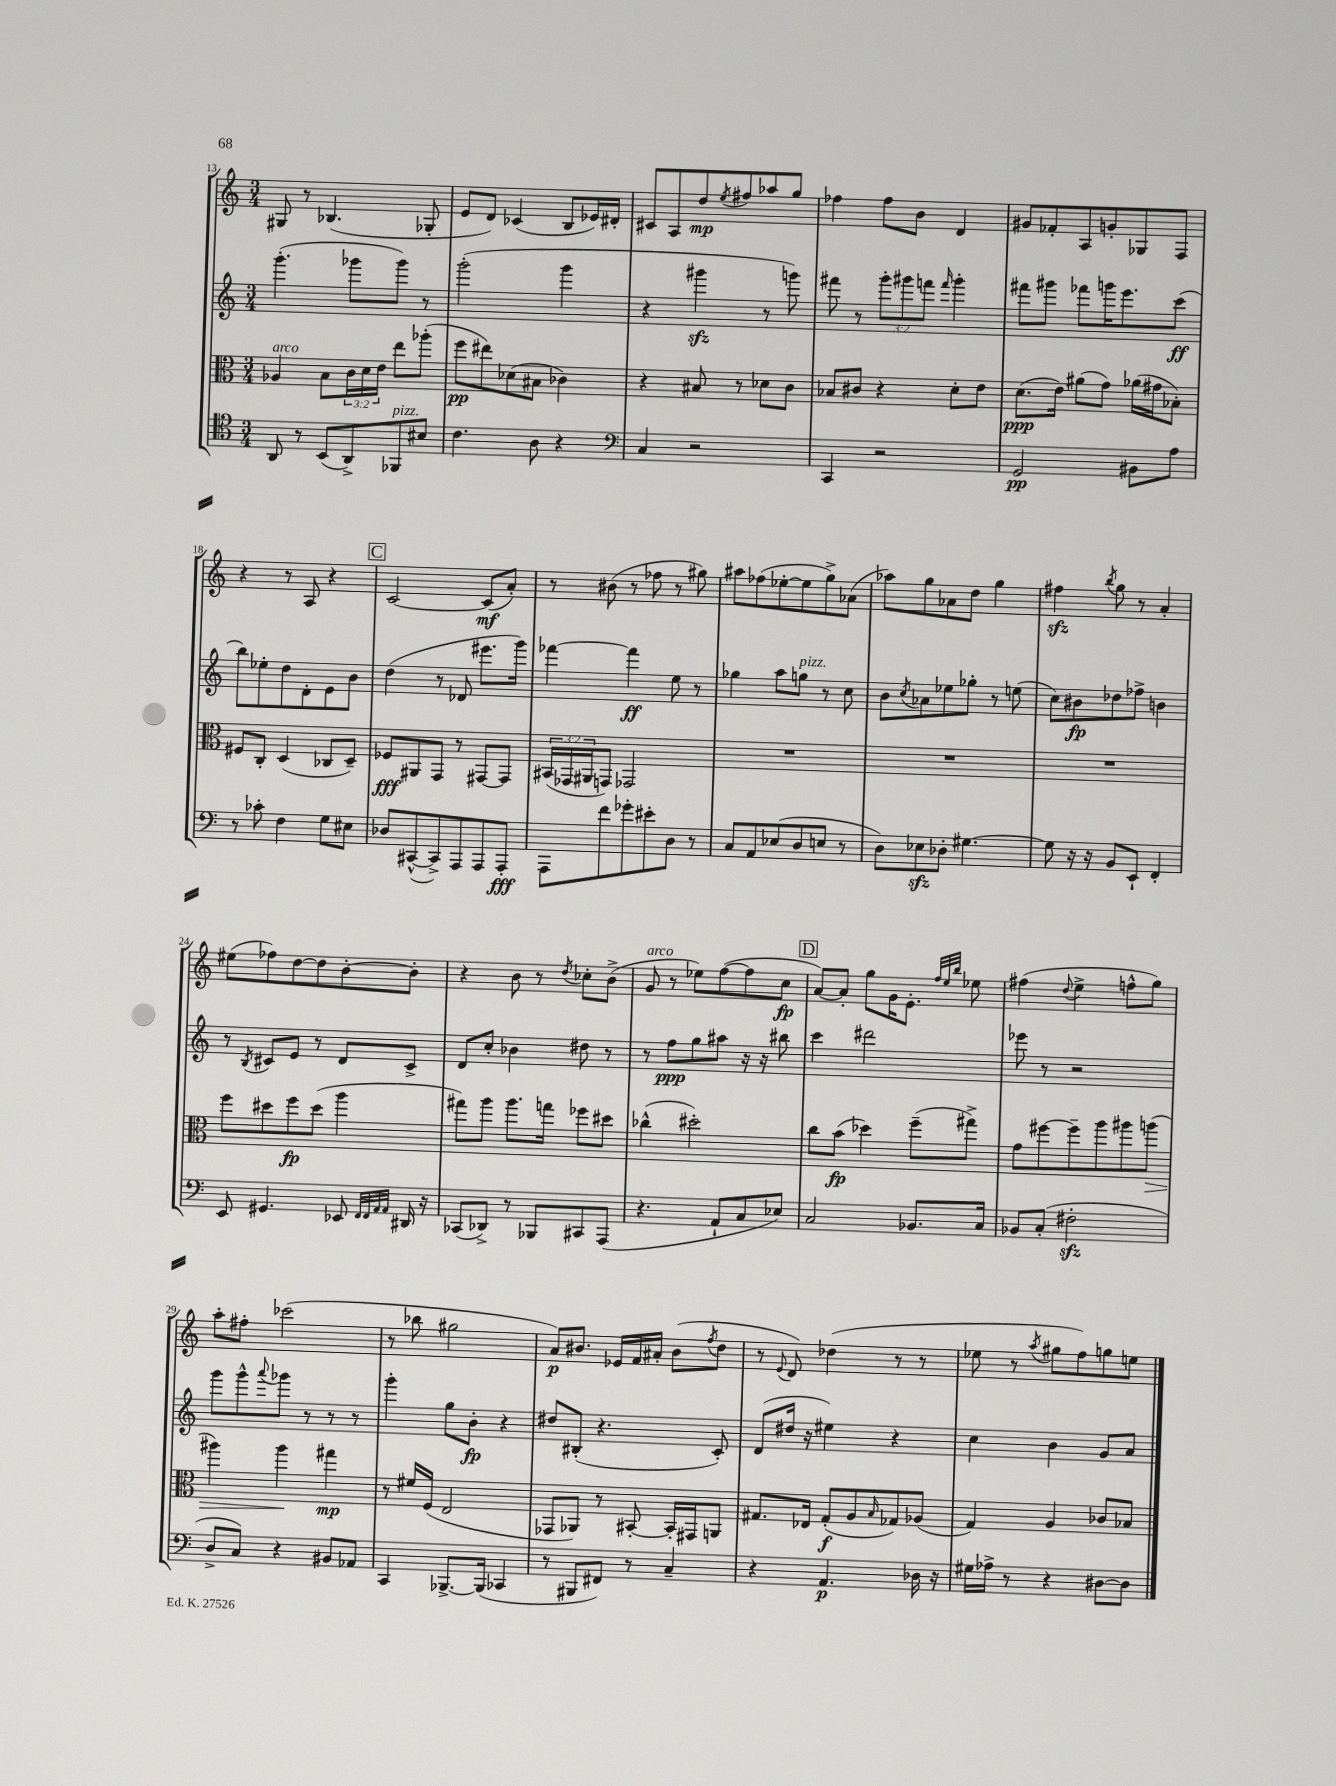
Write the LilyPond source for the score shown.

<<
\new StaffGroup <<
\new Staff = "s0" {
    \clef treble \key c \major \numericTimeSignature \time 3/4
    gis8 r8 bes4.( ges8-. |
    e'8 d'8) ces'4( b8 ees'16) dis'16-. |
    cis'8 a8 d''8\mp \acciaccatura { e''8 } fis''8 aes''8 g''8 |
    fes''4 fes''8 b'8 d'4 |
    gis'8 fes'8-. a8 g'8-. ges8 f8 |
    r4 r8 a8 r4 |
    \mark \markup { \box "C" } c'2~ c'8\mf( a'8-.) |
    r8 bis'8( r8 fes''8 r8 gis''8) |
    ais''8 fes''8( ees''8~-. ees''8 g''8->) aes'8( |
    aes''8) g''8 aes'8 d''8 g''4 |
    fis''4\sfz \acciaccatura { b''8 } g''8 r8 a'4-. |
    eis''8( fes''8) d''8~ d''8 b'8~-. b'8-. |
    r4 b'8 r8 \acciaccatura { d''8 } ces''8-. b'8->( |
    g'8^\markup { \italic "arco" } r8 ees''8) f''8~( f''8 c''8\fp |
    \mark \markup { \box "D" } a'8~) a'8-. g''8 g'16 e'8.-. \grace { f''32 e''32 b''32 } ees''8 |
    fis''4( \appoggiatura { d''8 } e''4-> f''8-^ g''8) |
    a''8-. fis''8-. ces'''2( |
    r8 bes''8 gis''2 |
    a'8\p) bis'8. ees'16 f'16 ais'16-. bis'8( \acciaccatura { f''8 } d''8 |
    r8 \appoggiatura { e'8 } d'8) des''4( r8 r8 |
    ees''8 r8 \acciaccatura { a''8 } gis''8 f''8) g''8 e''8 \bar "|." |
}
\new Staff = "s1" {
    \clef treble \key c \major \numericTimeSignature \time 3/4 \override Staff.TupletNumber.text = #tuplet-number::calc-fraction-text
    g'''4.-.( ges'''8 ges'''8) r8 |
    g'''2-.( g'''4 |
    r4 gis'''4\sfz r8 g'''8) |
    fis'''8 r8 \tuplet 3/2 { g'''8-. gis'''8 f'''8 } \grace { f'''16 } gis'''4-. |
    fis'''8 gis'''8 fes'''8 g'''16 e'''8. c'''8\ff( |
    b''8) ees''8-. d''8 d'8-. e'8 b'8 |
    \mark \markup { \box "C" } d''4( r8 des'8 eis'''8. g'''16) |
    fes'''4~ fes'''4\ff e''8 r8 |
    ges''4 a''8 g''8^\markup { \italic "pizz." } r8 c''8 |
    b'8 \acciaccatura { c''8 } aes'8 ees''8 ges''8-. r8 e''8( |
    c''8) bis'8\fp des''8 fes''8-> b'4 |
    r8 \acciaccatura { b8 } cis'8 e'8 r8 d'8 cis'8-> |
    d'8 c''8-. bes'4 dis''8 r8 |
    r8 f''8\ppp g''8 ais''8 r16 r16 bis''8 |
    \mark \markup { \box "D" } c'''4 dis'''2 |
    ees'''8 r8 r2 |
    g'''8 g'''8-^ \appoggiatura { a'''8 } ges'''8 r8 r8 r8 |
    g'''4-. g''8 b'8-.\fp r4 |
    dis''8 bis8-.( r4. c'8-.) |
    d'8( dis''16 r16 eis''4) r4 |
    c''4 b'4 g'8 a'8 \bar "|." |
}
\new Staff = "s2" {
    \clef alto \key c \major \numericTimeSignature \time 3/4 \override Staff.TupletNumber.text = #tuplet-number::calc-fraction-text
    aes4^\markup { \italic "arco" } b8 \tuplet 3/2 { c'16 d'16 e'16 } e''8 aes''8-.( |
    f''8\pp eis''8) des'8( bis8 ces'4) |
    r4 bis8 r8 des'8 c'8 |
    bes8 cis'8 r4 d'8-. e'8 |
    d'8.\ppp( e'16) ais'8( g'8) aes'16( gis'16 bes8-.) |
    fis8 c8-. d4( ces8 d8--) |
    \mark \markup { \box "C" } fes8\fff ais,8 g,8 r8 gis,8~ gis,8 |
    \tuplet 3/2 { bis,16( ges,16 ais,16 } g,8) ges,2 |
    R2. |
    R2. |
    R2. |
    f''8 dis''8 f''8\fp dis''8( a''4 |
    gis''8) a''8 a''8. g''16 fes''8 dis''8 |
    ces''4-^( dis''2-.) |
    \mark \markup { \box "D" } c''8 b'8\fp( des''4) f''8--( gis''8->) |
    g'8 fis''8~ fis''8-- a''8 ais''8 a''8\>( |
    ais''4) ais''4\! gis''4\mp |
    r8 fis'16 f16( e2 |
    ges,8 aes,8) r8 bis,8~-. bis,16-. gis,16 a,8 |
    gis8. ees16 gis8-.\f( a8 \grace { b16 } ges8) aes8( |
    g4) a4 ces'8 bes8 \bar "|." |
}
\new Staff = "s3" {
    \clef tenor \key c \major \numericTimeSignature \time 3/4
    a,8 r8 b,8( a,8->) fes,8^\markup { \italic "pizz." } bis8 |
    c'4. a8 r4 |
    \clef bass c4 r2 |
    c,4 r2 |
    g,2\pp bis,8 a8 |
    r8 ces'8-. f4 g8 eis8 |
    \mark \markup { \box "C" } des8 cis,8~-^( cis,8->) a,,8 a,,8 a,,8-.\fff |
    a,,8 f'8 ges'8-. eis'8-. d8 r8 |
    c8 a,8 ees8( d8 e8 r8 |
    d8) ees8\sfz des8-. gis4.~ |
    gis8 r16 r16 b,8 e,8-! f,4-. |
    e,8 gis,4. ees,8 \grace { f,32 f,32 a,32 a,32 } dis,16 r16 |
    ces,8( des,8->) r8 bes,,8 cis,8 a,,8( |
    r4. a,8-! c8 ees8) |
    \mark \markup { \box "D" } c2 bes,8. c16 |
    bes,8 c8-.( fis2-.\sfz |
    d8-> c8) r4 bis,8 aes,8 |
    c,4 bes,,8.~-> bes,,16( ces,4 |
    r8 bis,,8 fis,8) r8 c4-- |
    r4 a,4.\p des16 r16 |
    gis16 aes16-> r8 r4 dis8~ dis8 \bar "|." |
}
>>
>>
\layout { \context { \Score currentBarNumber = #13 } }
